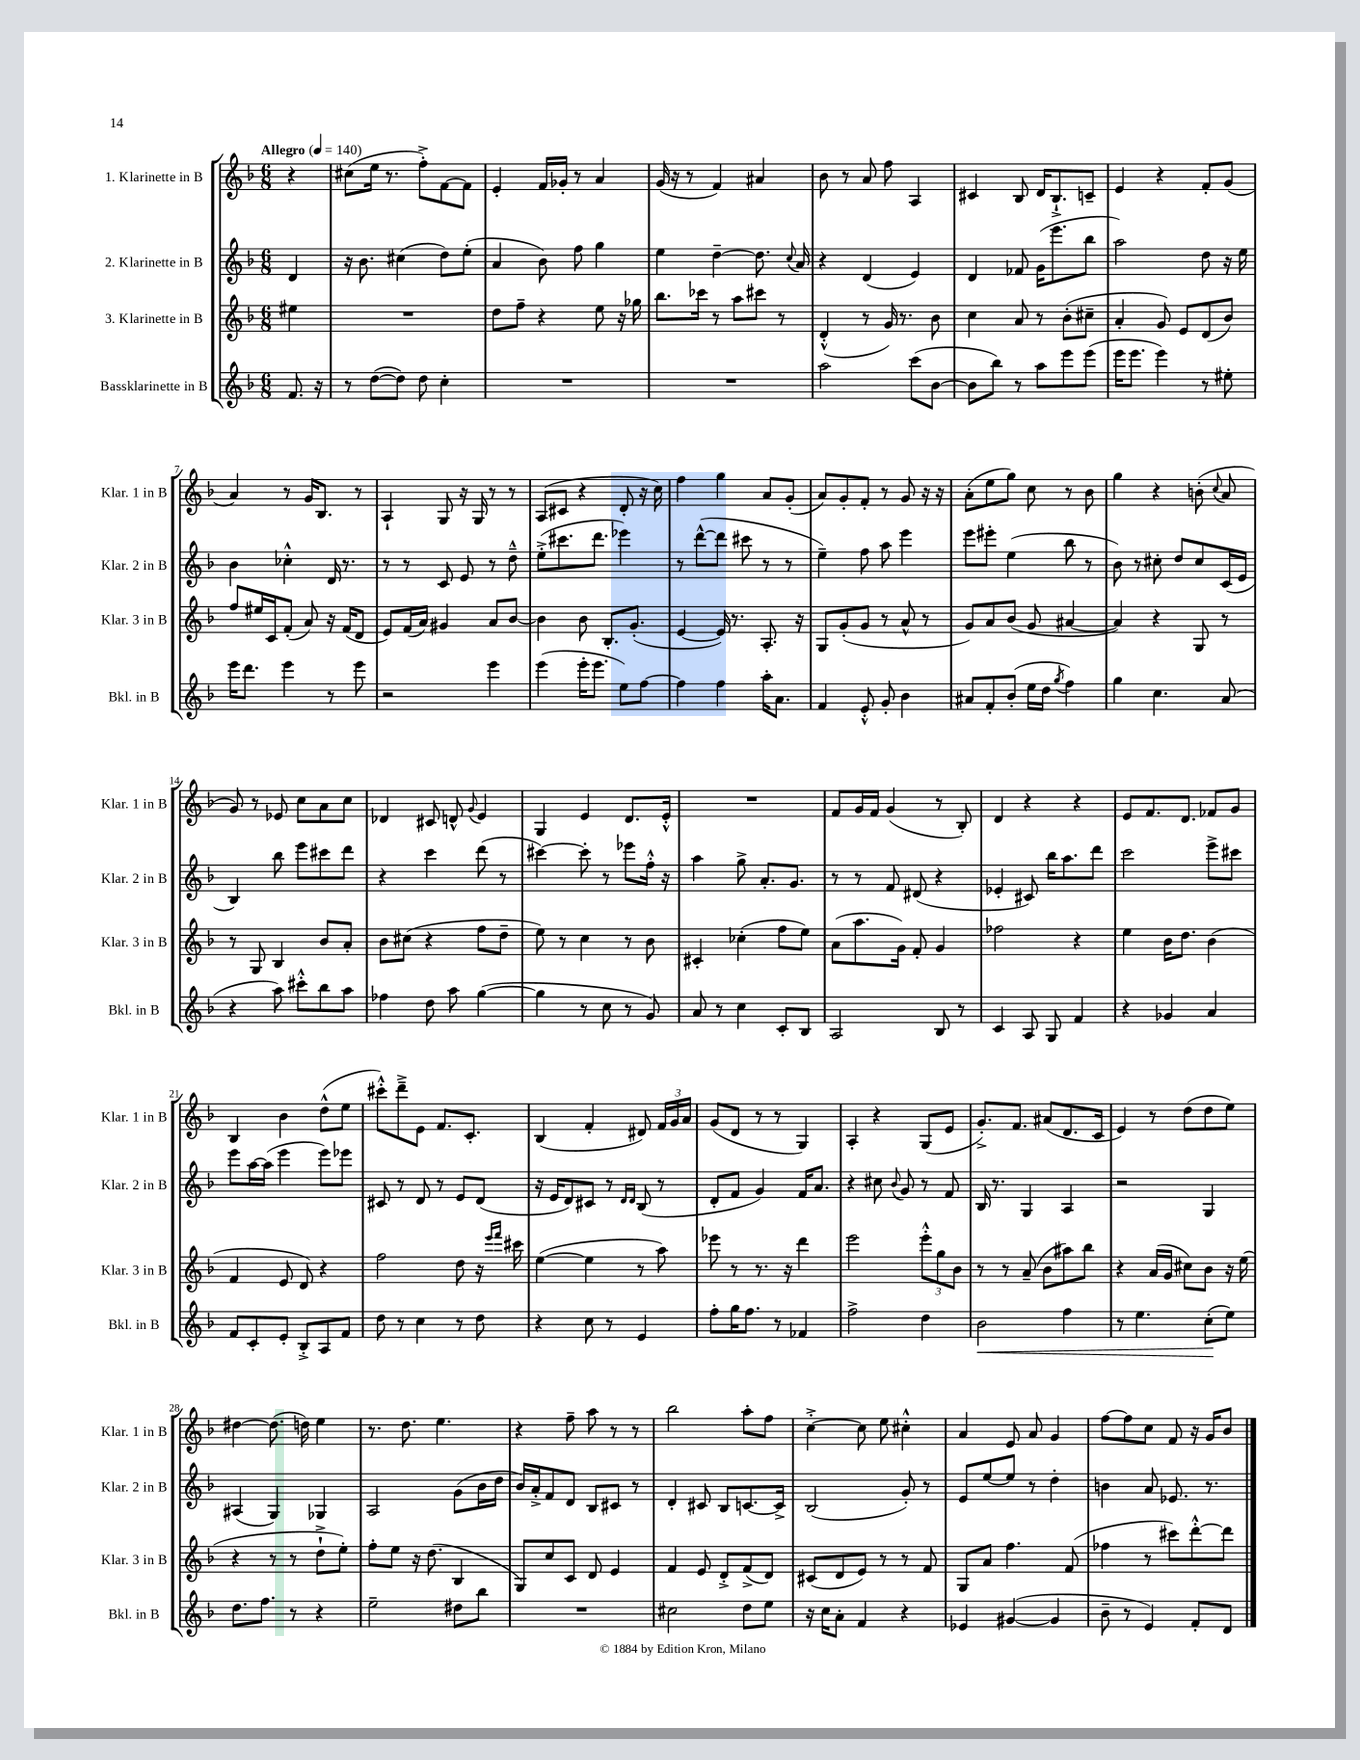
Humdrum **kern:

**kern	**kern	**kern	**kern
*staff4	*staff3	*staff2	*staff1
*clefG2	*clefG2	*clefG2	*clefG2
*k[b-]	*k[b-]	*k[b-]	*k[b-]
*M6/8	*M6/8	*M6/8	*M6/8
*MM140	*MM140	*MM140	*MM140
8.f/	4ee#\	4d/	4r
16r	.	.	.
=	=	=	=
8r	2.r	16r	(8cc#\L
.	.	8.b-\	.
([8dd\L	.	.	16ee\Jk
.	.	.	8.r
8dd\]J)	.	(4cc#\	.
8dd\	.	.	8ff'^\L)
4cc'\	.	8dd\L)	[8f\
.	.	(8ee'\J	8f\]J
=	=	=	=
2.r	8dd\L	4a/	4e'/
.	8ff~\J	.	.
.	4r	8b-\)	16f/LL
.	.	.	16g-'/JJ
.	.	8ff\	8r
.	8ee\	4gg\	4a/
.	16r	.	.
.	16gg-\	.	.
=	=	=	=
2.r	8.bb-\L	4ee\	(16g/
.	.	.	16r
.	.	.	8r
.	16ccc-\Jk	.	.
.	8r	[4dd~\	4f/)
.	8aa\L	.	.
.	8ccc#\J	8.dd\]	4a#/
.	8r	.	.
.	.	8qqcc/	.
.	.	16a/	.
=	=	=	=
2aa\	(4d'^^/	4r	8b-\
.	.	.	8r
.	8r	(4d/	8a/
.	16g/)	.	8ff\
.	8.r	.	.
(8ccc\L	.	4e/)	4A/
[8b-\J	8b-\	.	.
=	=	=	=
8b-\]L	4cc\	4d/	4c#/
8bb-\J)	.	.	.
8r	8a/	8f-/	8B-/
8aa\L	8r	(16g\LK	16d/LK
.	.	8.eee\	8.B-`^/
8eee\	(8b-'\L	.	.
(8eee\J	8cc#~\J	8bb-\J	8c~/J
=	=	=	=
16eee\LK	4a'/	2aa\)	4e/
8.eee\J	.	.	.
4eee\)	8g/)	.	4r
.	8e/L	.	.
8r	(8d/	8dd\	8f'/L
8ee#'\	8b-/J)	16r	(8g/J
.	.	16ee\	.
=	=	=	=
16eee\LK	8ff/L	4b-\	4a/)
8.ddd\J	.	.	.
.	16ee#/L	.	.
.	16c/J	.	.
4eee\	(8f'/J	4cc-'^^\	8r
.	8a/)	.	16g/LK
.	.	.	8.B-/J
8r	16r	16d/	.
.	(16f/LK	8.r	.
8eee\	8d/J	.	8r
=	=	=	=
2r	8e/L)	8r	4A`/
.	(16f/L	8r	.
.	16a/JJ)	.	.
.	4g#/	8c/	8G/
.	.	8e/	16r
.	.	.	16G/
4eee\	8a/L	8r	8r
.	[8b-/J	8dd~^^\	8r
=	=	=	=
(4eee\	4b-\]	(8ee'^\L	(8A/L
.	.	8.ccc#\	8c#/J
16eee'\LK	8b-\	.	4r
8.eee\J	.	8.ddd\J	.
.	8.B-'/L	.	.
8ee\L)	.	4eee-\)	8d'/
.	(8.g'/J	.	.
[8ff\J	.	.	16r
.	.	.	16cc\)
=	=	=	=
4ff\]	[4e/	8r	4ff\
.	.	([8ddd^^\L	.
4ff\	16e/])	8ddd\]J	4gg\
.	8.r	.	.
.	.	8ccc#\	.
16aa'\LK	8.A'/	8r	8a/L
8.a\J	.	.	.
.	.	8r	(8g'/J
.	16r	.	.
=	=	=	=
4f/	8G/L	4ee~\)	8a/L)
.	(8g'/	.	8g'/
8e'^^/	8g/J	8ff\	8f'/J
8g'/	8r	8aa\	8r
4b-\	8a^^/	4eee\	8g/
.	8r	.	16r
.	.	.	16r
=	=	=	=
8a#/L	8g/L)	8eee\L	(8a'\L
8f'/	8a/	8eee#'\J	8ee\
(8b-'/J	(8b-/J	(4ee\	8gg\J)
16ee\LL	8g/	.	8cc\
16dd\JJ	.	.	.
8qgg/	.	.	.
4ff\)	[4a#/	8bb-\	8r
.	.	8r	8b-\
=	=	=	=
4gg\	4a#/])	8b-\)	4gg\
.	.	8r	.
4.cc\	4r	8cc#'\	4r
.	.	8dd/L	.
.	8G/	8cc#/	(8b'\
.	.	.	8qqcc/
(8a/	8r	(16c/L	8a/
.	.	16e/JJ	.
=	=	=	=
4r	8r	4B-/)	8g/)
.	8G/	.	8r
8aa\)	4B-/	8bb-\	8e-/
8ccc#'^^\L	.	8eee\L	8cc\L
8bb-\	8b-/L	8ccc#\	8a\
8aa\J	8a'/J	8ddd\J	8cc\J
=	=	=	=
4ff-\	8b-\L	4r	4d-/
.	(8cc#\J	.	.
8dd\	4r	4ccc\	8c#/
8aa\	.	.	8d^^/
.	.	.	8qqg/
([4gg\	8ff\L	(8ddd\	4e/
.	8dd~\J	8r	.
=	=	=	=
4gg\]	8ee\)	[4ccc#\)	4G/
.	8r	.	.
8r	4cc\	8ccc#'\]	4e/
8cc\	.	8r	.
8r	8r	8eee-\L	8.d/L
8g/)	8b-\	16ff'^^\Jk	.
.	.	16r	16e'^^/Jk
=	=	=	=
8a/	4c#'/	4aa\	2.r
8r	.	.	.
4cc\	(4cc-'\	8gg^\	.
.	.	8.a'/L	.
8c'/L	8ff\L	.	.
.	.	8.g/J	.
8B-/J	8ee\J)	.	.
=	=	=	=
2A/	(8a\L	8r	8f/L
.	8.aa\	8r	16g/L
.	.	.	16f/JJ
.	.	8f/	(4g/
.	16g\Jk)	.	.
.	8f'/	(8d#/	.
8B-/	4g/	4r	8r
8r	.	.	8B-'/)
=	=	=	=
4c/	2ff-\	4e-'/	4d/
8A/	.	8c#/)	4r
8G/	.	16bb-\LK	.
.	.	8.aa\	.
4f/	4r	.	4r
.	.	8ddd\J	.
=	=	=	=
4r	4ee\	2ccc\	8e/L
.	.	.	8.f/
4g-/	16b-\LK	.	.
.	8.dd\J	.	8.d/J
4a/	(4b-\	8eee^\L	8f-/L
.	.	8ccc#\J	8g/J
=	=	=	=
8f/L	4f/	8eee\L	4B-/
8c'/	.	[16aa\L	.
.	.	(16aa\]JJ	.
8e'/J	8e/	4eee\	4b-\
8B-'^/L	8d/)	.	.
8A/	4r	8eee\L)	(8dd^^\L
8f/J	.	8eee-\J	8ee\J
=	=	=	=
8dd\	2ff\	8c#/	8ccc#'^^\L)
8r	.	8r	8ddd~^\
4cc\	.	8d/	8e\J
.	.	8r	8.f/L
8r	8dd\	8e/L	.
.	.	.	8.c'/J
8dd\	16r	(8d/J	.
.	16qqeee/LL	.	.
.	16qqfff/JJ	.	.
.	16ccc#\	.	.
=	=	=	=
4r	([4ee\	16r	(4B-/
.	.	16e/LK	.
.	.	8d/)	.
8cc\	4ee\]	8c#/J	4f'/
8r	.	8r	.
.	.	16qqd/LL	.
.	.	16qqd/JJ	.
4e/	8r	(8B-/	8d#/)
.	8aa\)	8r	24f/LL
.	.	.	24g/
.	.	.	24a/JJ
=	=	=	=
8ff'\L	8eee-\	8d'/L	(8g/L
16gg\K	8r	8f/J	8d/J
8.ff\J	.	.	.
.	8.r	4g/)	8r
8r	.	.	8r
.	16r	.	.
4f-/	4ddd\	16f/LK	4G/)
.	.	8.a/J	.
=	=	=	=
2ff^\	2eee\	4r	4A'/
.	.	8cc#\	4r
.	.	8qqb-/	.
.	.	8g/	.
4dd\	12eee'^^\L	8r	(8G/L
.	12gg\	.	.
.	.	8f/	8e/J
.	12b-\J	.	.
=	=	=	=
2b-\	8r	16B-/	8.g'^/L)
.	.	8.r	.
.	8r	.	.
.	.	.	8.f/J
.	(8a~/	4G/	.
.	8b-\L	.	(8a#/L
4ff\	8aa#\)	4A/	8.d/
.	8bb-\J	.	.
.	.	.	16c/Jk
=	=	=	=
8r	4r	2r	4e/)
4.ee\	.	.	.
.	(16a/LL	.	8r
.	16g/JJ	.	.
.	8cc#\L)	.	(8dd\L
(8cc'\L	8b-\J	4G/	8dd\
8ee\J)	16r	.	8ee\J)
.	(16ee\	.	.
=	=	=	=
8.dd\L	4r	(4A#/	[4dd#\
8.ff\J	.	.	.
.	8r	4G/)	(8.dd#\]
8r	8r	.	.
.	.	.	16dd\)
4r	8dd`^\L	4G-/	4ee\
.	8ee'\J)	.	.
=	=	=	=
2ee~\	8ff'\L	2A/	8.r
.	8ee\J	.	.
.	.	.	8.dd\
.	16r	.	.
.	(8.dd\	.	.
.	.	.	4.ee\
8dd#\L	4B-/	(8g\L	.
8bb-\J	.	16b-\L	.
.	.	16dd\JJ	.
=	=	=	=
2.r	8G/L)	16b-/LL)	4r
.	.	16a'^/J	.
.	8cc/	8f/	.
.	8c/J	8d/J	8ff~\
.	8d/	8B-/L	8aa\
.	4e/	8c#/J	8r
.	.	8r	8r
=	=	=	=
2cc#\	4f/	4d'/	2bb-\
.	8e/	8c#/	.
.	8d'^/L	8B-/L	.
8dd\L	(8f^/	[8.c/	8aa'\L
8ee\J	8d/J)	.	8ff\J
.	.	16c^/]Jk	.
=	=	=	=
16r	(8c#/L	(2B-/	[4cc'^\
16cc\LK	.	.	.
8a'\J	8d/	.	.
4f/	8e/J)	.	8cc\]
.	8r	.	8ee\
4r	8r	8g'/)	4cc#'^^\
.	8f/	8r	.
=	=	=	=
4e-/	8G/L	8e/L	4a/
.	8a/J	[8ee/	.
([4g#/	4.ff\	8ee/]J	8e/
.	.	8r	8a/
4g#/]	.	4dd'\	4g/
.	(8f/	.	.
=	=	=	=
8b-~\	4ff-\	4b\	[8ff\L
8r	.	.	8ff\]
4e/)	8r	8a/	8cc\J
.	8ccc#\L)	8.e-/	8f/
8f'/L	[8ddd'^^\	.	16r
.	.	8.r	16g/LK
8d/J	8ddd\]J	.	8b-/J
==	==	==	==
*-	*-	*-	*-
